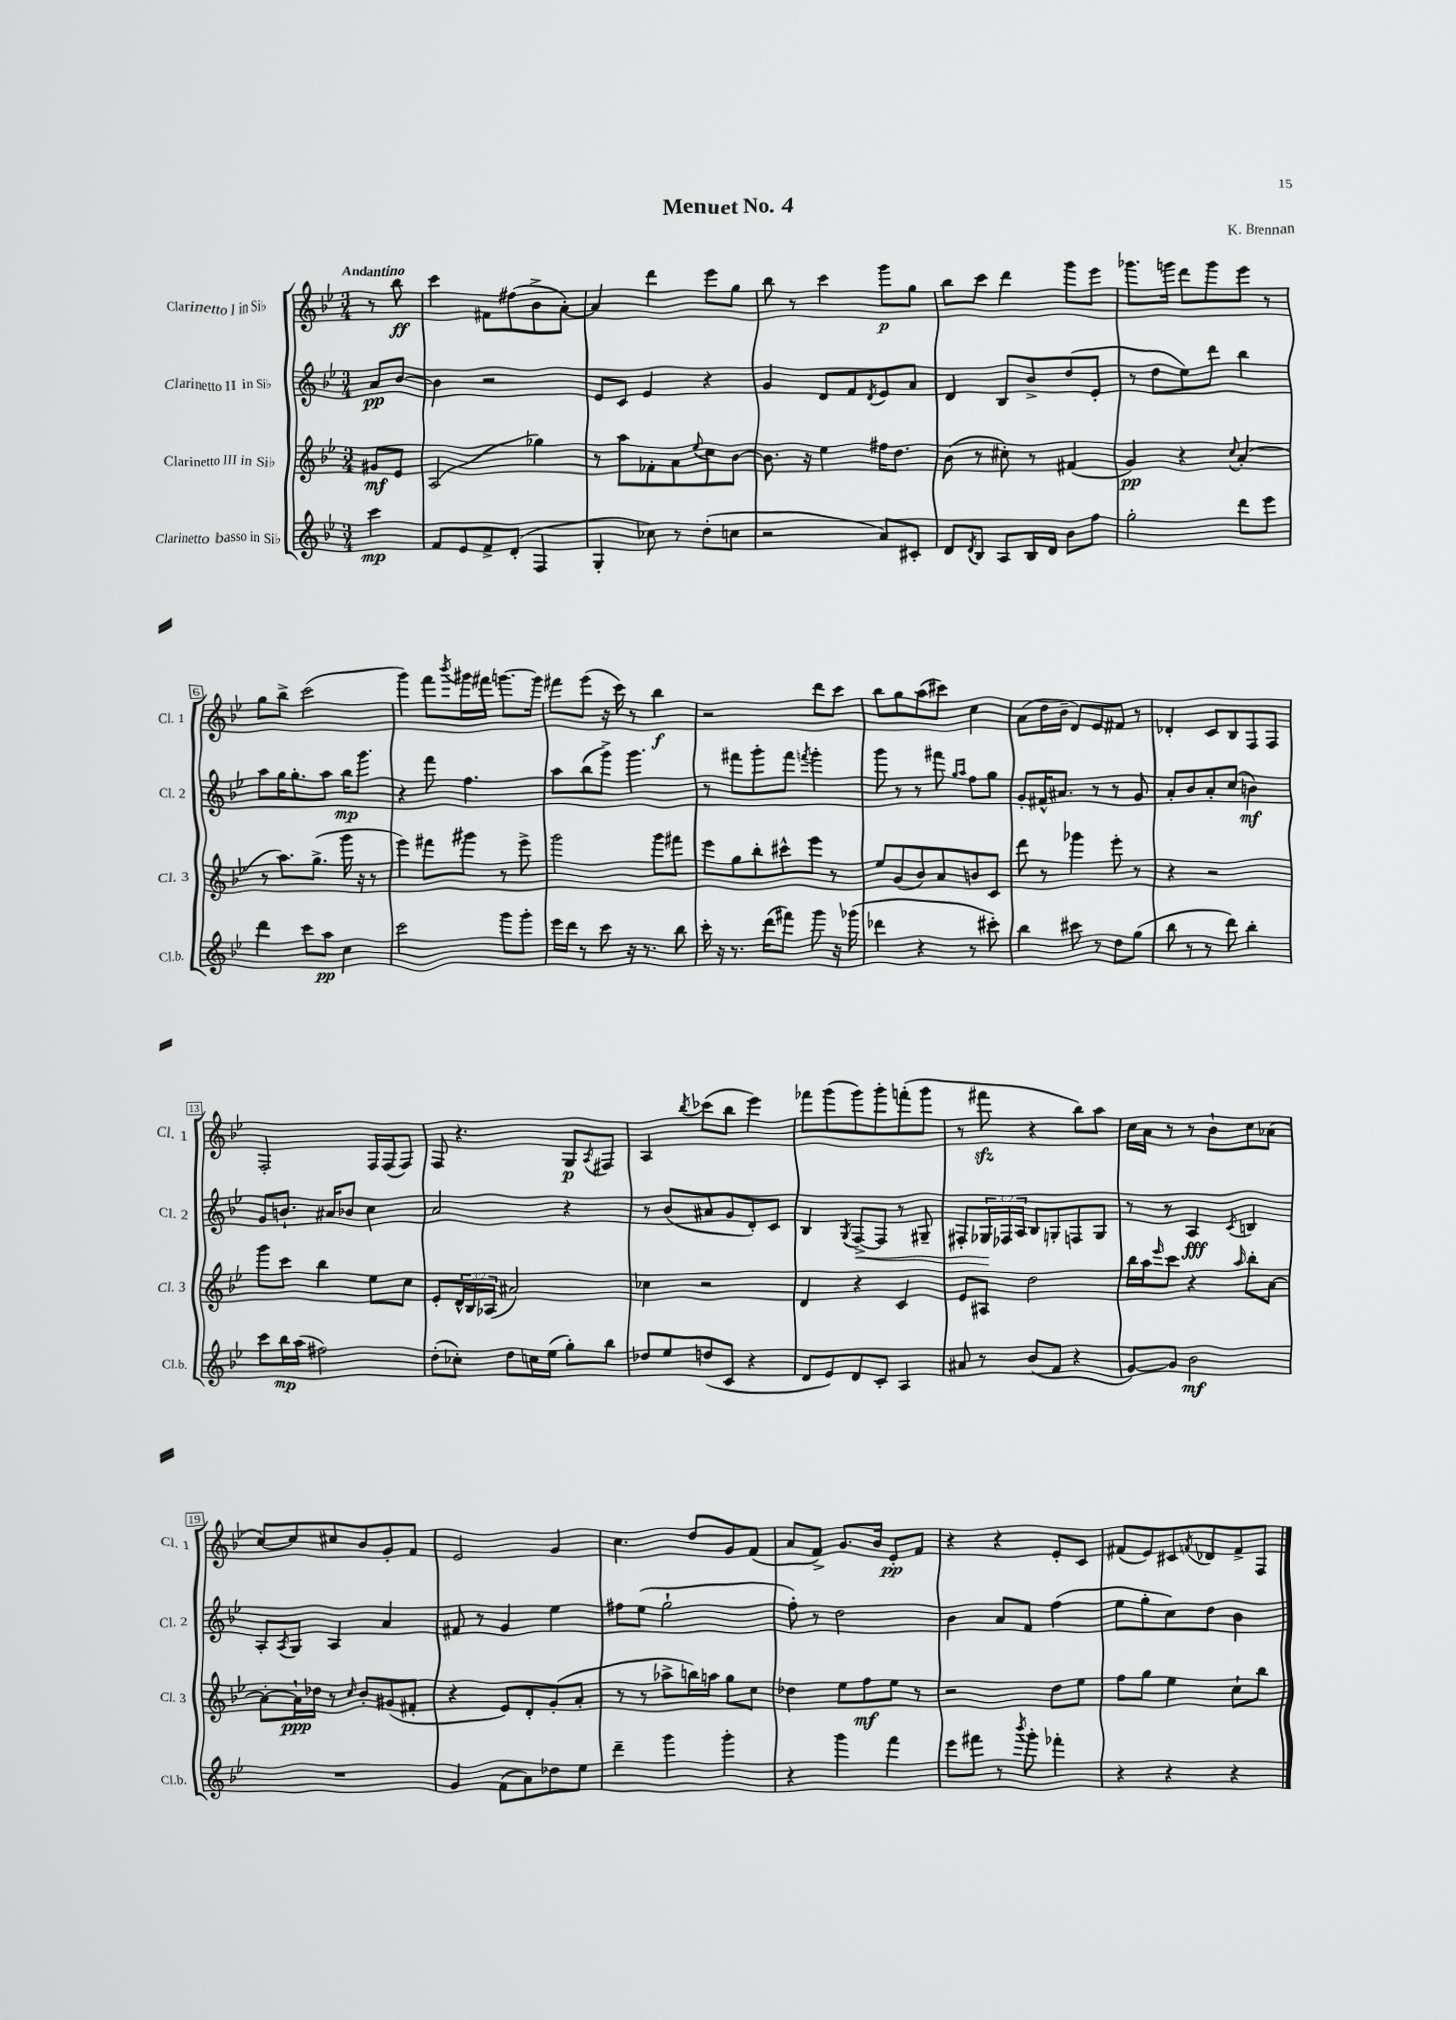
\header { title = "Menuet No. 4" composer = "K. Brennan" }
<<
\new StaffGroup <<
\new Staff = "s0" \with { instrumentName = "Clarinetto I in Sib" shortInstrumentName = "Cl. 1" } {
    \clef treble \key bes \major \numericTimeSignature \time 3/4 \partial 4 \tempo "Andantino"
    r8 bes''8\ff |
    c'''4 fis'8 fis''8( bes'8-> a'8~-.) |
    a'4 d'''4 ees'''8 g''8 |
    bes''8 r8 c'''4 g'''8\p g''8 |
    bes''8 c'''8 d'''4 g'''8 ees'''8 |
    ges'''8. g'''16 d'''8 g'''8 ees'''8 r8 |
    g''8 bes''8-> c'''2( |
    g'''4) f'''8 \acciaccatura { bes'''8 } gis'''16 fis'''16 g'''8.~ g'''16 |
    fis'''8 ees'''8( r16 c'''16) r8 bes''4\f |
    r2 d'''8 c'''8 |
    bes''8 g''8 a''8( cis'''8) c''4 |
    a'8( d''16 bes'16-- d'8) ees'8 fis'8 r8 |
    des'4-. c'8 bes8 f8 f8 |
    f2-. f16 f16( f8) |
    f8 r4. g8\p \acciaccatura { a8 } fis8 |
    a4 \acciaccatura { bes''8 } ces'''8( bes''8 ees'''4) |
    fes'''8 g'''8( g'''8) g'''8-. f'''8-.( g'''8 |
    r8 fis'''8\sfz r4 bes''8) a''8 |
    c''16 a'16 r8 r8 bes'8-! c''8 aes'8( |
    c''8~) c''8 cis''8 bes'8 g'8-. f'8 |
    ees'2 g'4 |
    c''4. d''8 g'8 f'8( |
    a'8 f'8->) g'8. bes'16 ees'8-.\pp f'8 |
    r4 r4 ees'8-. c'8 |
    fis'8( ees'8) cis'8 \acciaccatura { f'8 } des'8 f'8-> f8 \bar "|." |
}
\new Staff = "s1" \with { instrumentName = "Clarinetto II in Sib" shortInstrumentName = "Cl. 2" } {
    \clef treble \key bes \major \numericTimeSignature \time 3/4 \override Staff.TupletNumber.text = #tuplet-number::calc-fraction-text \partial 4
    a'8\pp bes'8~ |
    bes'4 r2 |
    ees'8 c'8 ees'4 r4 |
    g'4 d'8 f'8 \acciaccatura { d'8 } ees'8 a'8 |
    d'4 bes8 bes'8-> d''8( ees'8-. |
    r8 d''8 ees''8) d'''8 bes''4 |
    a''8 g''16 g''8.-. a''8 bes''16\mp g'''8. |
    r4 f'''8 f''4. |
    a''8 bes''8( g'''8->) g'''4. |
    r8 fis'''8 g'''8-. fis'''8 \acciaccatura { f'''8 } g'''4-. |
    g'''8 r8 r8 fis'''8 \grace { g''16 a''16 } f''8 g''8 |
    g'8-. fis'16-^ ais'8. r8 r8 g'8 |
    a'8-. bes'8 a'8-. c''8( b'4\mf) |
    g'8 b'8.-! ais'16 bes'8 c''4 |
    a'2 r4 |
    r8 bes'8( ais'8 g'8 d'8-.) c'8 |
    bes4 \acciaccatura { g8 } f8~->\< f8 r8 gis8-- |
    fis8-. \tuplet 3/2 { ges16\! fes16 a16 } bes8 g8-. f8 g8 |
    r8 r8 a4\fff \acciaccatura { c'8 } b4 |
    a8-. \acciaccatura { a8 } g8 a4 a'4 |
    fis'8 r8 g'4 ees''4 |
    fis''8 ees''8( g''2-! |
    f''8-.) r8 d''2 |
    bes'4 a'8 f'8 f''4( |
    ees''8 g''8-. c''8) d''8 bes'4 \bar "|." |
}
\new Staff = "s2" \with { instrumentName = "Clarinetto III in Sib" shortInstrumentName = "Cl. 3" } {
    \clef treble \key bes \major \numericTimeSignature \time 3/4 \override Staff.TupletNumber.text = #tuplet-number::calc-fraction-text \partial 4
    gis'8\mf ees'8 |
    a2( ges''4) |
    r8 a''8 fes'8-. a'8 \appoggiatura { ees''8 } c''8 bes'8~ |
    bes'8. r16 ees''4 fis''16 d''8. |
    bes'8( r8 cis''8-.) r8 fis'4( |
    g'4\pp) r4 \appoggiatura { c''8 } a'4-.( |
    r8 a''8.) g''8.->( g'''16 r16 r8 |
    ees'''4) fis'''8 gis'''8 r8 ees'''8-> |
    g'''2 g'''8 fis'''8 |
    ees'''8 g''8 bes''8-. cis'''8-^ ees'''8 r8 |
    ees''8 g'8( bes'8) a'8 b'8 c'8 |
    d'''8 r8 ges'''4 ees'''8-. r8 |
    r4 r2 |
    g'''8 c'''8 bes''4 ees''8 c''8 |
    ees'8-. \tuplet 3/2 { d'16-^ bes16 aes16( } ais'2) |
    ces''4 r2 |
    d'4 r4 c'4 |
    ees'8 ais8 d''2 |
    bes''16 a''16 \grace { ees'''16 } c'''8 r4 \grace { a''16 } bes''8-. a'8~ |
    a'8~-. a'16-!\ppp des''16 r8 \grace { c''16 } bes'8-. gis'8( fis'8-. |
    r4 ees'8) d'8-. g'8-.( a'8-. |
    r8 r8 aes''8-> b''16) a''16 g''8 c''8 |
    des''4 ees''8 f''8\mf ees''8 r8 |
    r2 d''8 ees''8 |
    f''8 g''8 ees''4 c''8-! bes''8 \bar "|." |
}
\new Staff = "s3" \with { instrumentName = "Clarinetto basso in Sib" shortInstrumentName = "Cl.b." } {
    \clef treble \key bes \major \numericTimeSignature \time 3/4 \partial 4
    c'''4\mp |
    f'8 ees'8 f'8-> d'8-.( f4 |
    g4-. ces''8) r8 d''8-.( c''8 |
    r2 a'8) cis'8-. |
    d'8 \acciaccatura { d'8 } bes8 a8 bes16 d'16 bes'8 f''8 |
    g''2-. d'''8 ees'''8 |
    d'''4 c'''8 a''8\pp c''4 |
    c'''2 g'''8 g'''8-. |
    ees'''16 d'''16 r8 c'''8 r16 r8. bes''8 |
    c'''16-. r16 r8. d'''16( fis'''8) g'''8 r16 ges'''16( |
    des'''4 r4 r8 cis'''8-.) |
    bes''4 cis'''8 r8 d''8 g''8( |
    bes''8 r8 r8 d'''8) bes''4-. |
    c'''8 bes''16\mp a''16( fis''2) |
    d''8-.( ces''8-.) d''8 c''16 ees''16( g''8-.) bes''8 |
    des''8 ees''8 d''8( c'8 r4 |
    d'8 ees'8) d'8 c'8-. a4 |
    ais'8 r8 bes'8( f'8 r4 |
    g'8~) g'8 bes'2\mf |
    R2. |
    g'4 f'8( a'8) des''8 ees''8 |
    d'''4-- g'''4 g'''4-. |
    r4 g'''4 f'''4 |
    ees'''8 fis'''8 r8 \acciaccatura { bes'''8 } g'''8-. fes'''4-. |
    r4 r4 r4 \bar "|." |
}
>>
>>
\layout { \context { \Score \override BarNumber.stencil = #(make-stencil-boxer 0.1 0.3 ly:text-interface::print) } }
